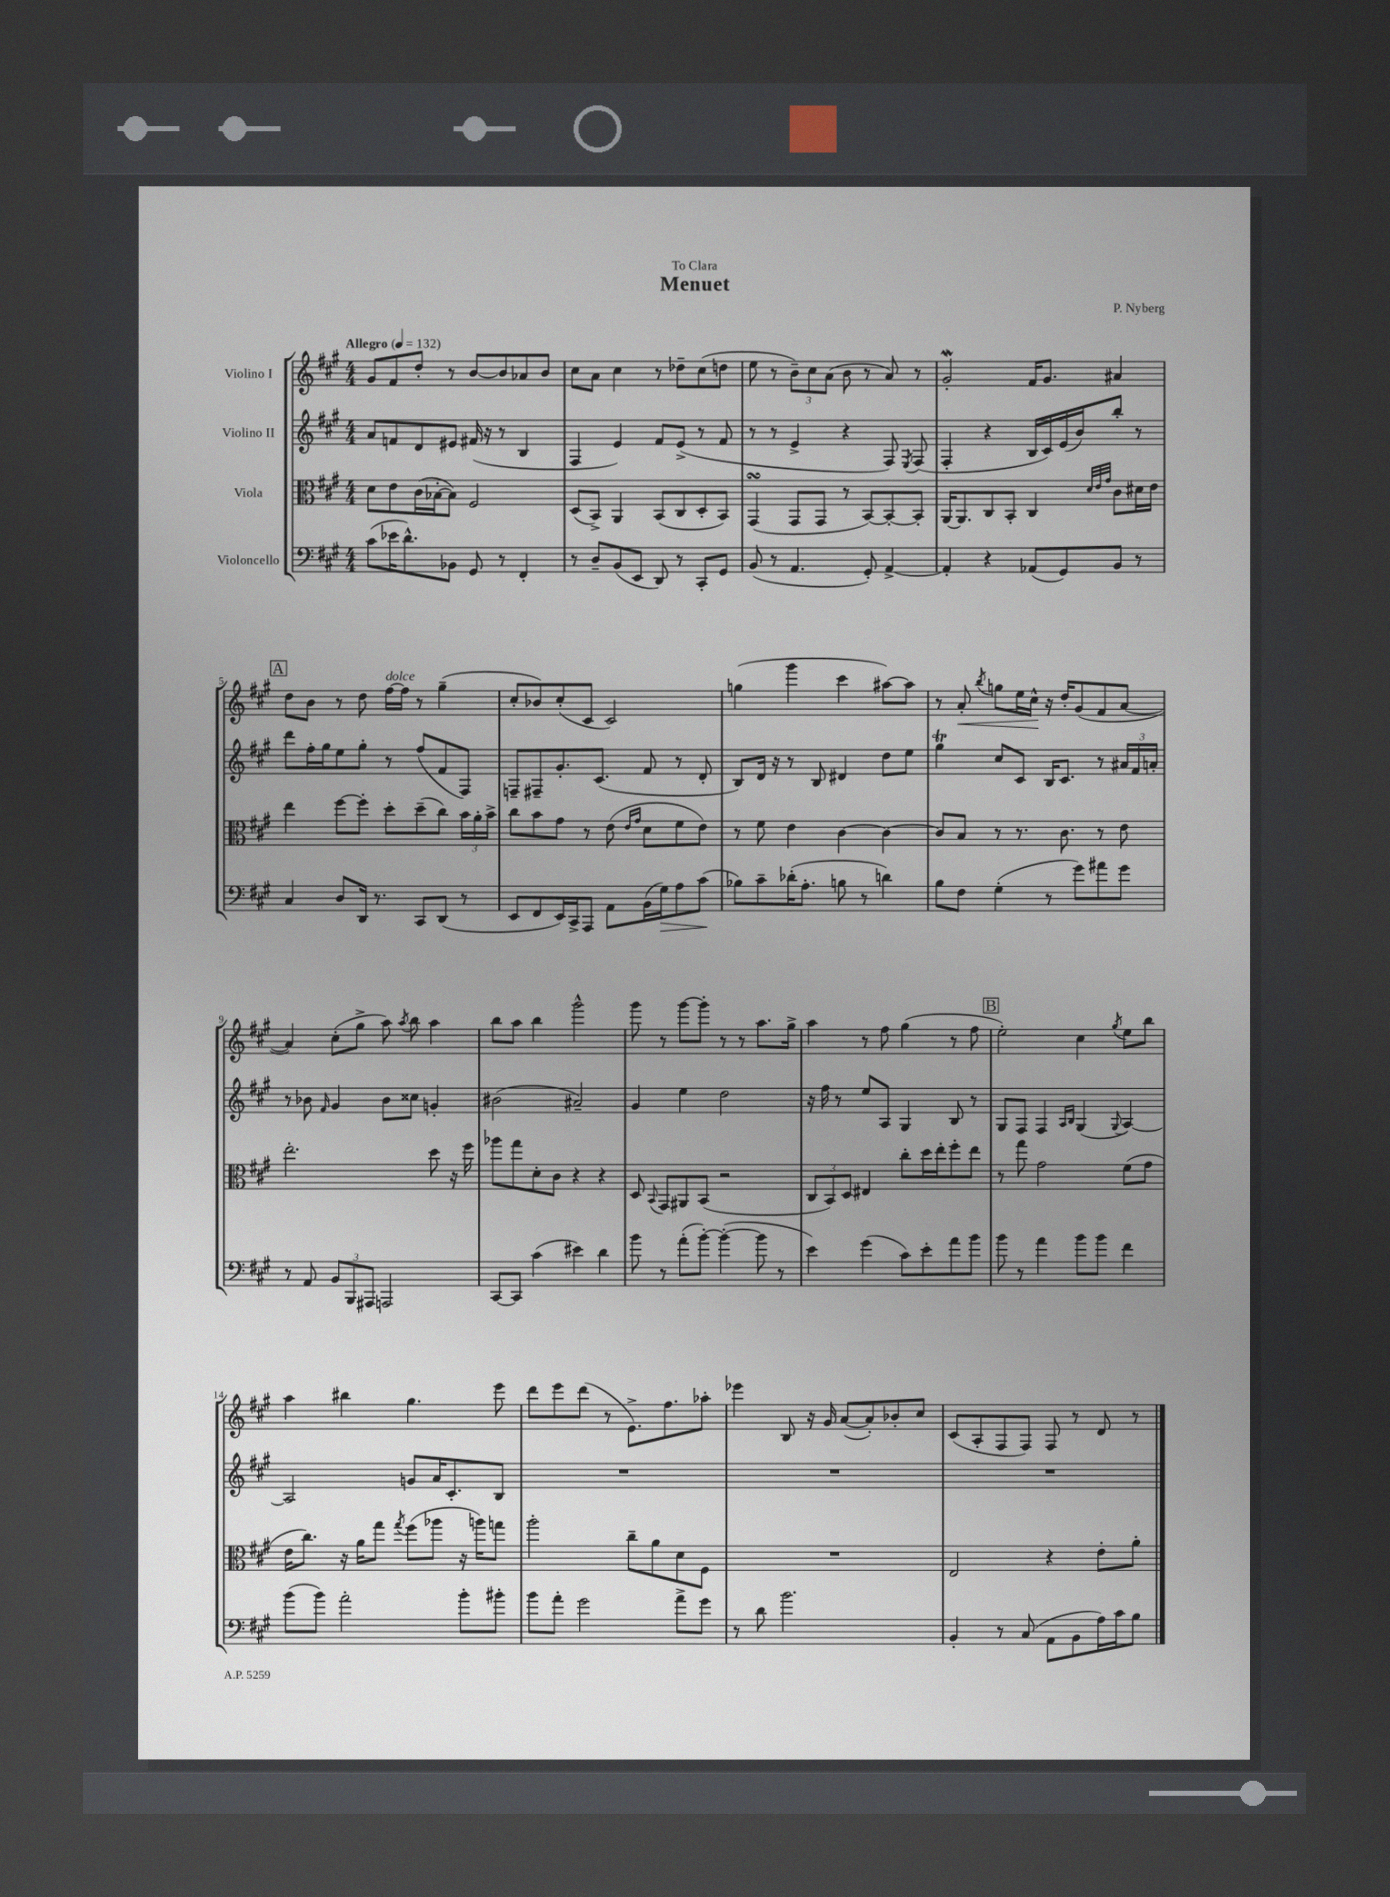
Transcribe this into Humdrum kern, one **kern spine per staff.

**kern	**kern	**kern	**kern
*staff4	*staff3	*staff2	*staff1
*clefF4	*clefC3	*clefG2	*clefG2
*k[f#c#g#]	*k[f#c#g#]	*k[f#c#g#]	*k[f#c#g#]
*M4/4	*M4/4	*M4/4	*M4/4
*MM132	*MM132	*MM132	*MM132
(8c#	8d	8a	8g#
16e-	8e	8f	8f#
8.d^^)	.	.	.
.	(16c#	8d	8dd'
.	[16B-'	.	.
8BB-	8B-])	8e#	8r
8GG#	2F#	(16f#	[8b
.	.	16r	.
8r	.	8r	8b]
4FF#'	.	4B	8a-
.	.	.	8b
=	=	=	=
8r	(8D	4F#	8cc#
8D~	8BB^)	.	8a
(8BB	4AA	4e)	4cc#
8EE	.	.	.
8DD)	(8BB	8f#	8r
8r	8C#	(8e^	8dd-~
8CC#'	8D'	8r	(8cc#
8GG#	8BB)	8f#	8dd
=	=	=	=
(8BB	(4GG#	8r	8ee
8r	.	8r	8r
4.AA	8GG#	4e^	12b~)
.	.	.	12cc#
.	8GG#	.	.
.	.	.	(12a
.	8r	4r	8b
8GG#')	[8BB)	.	8r
[4AA^	8BB'_	8F#)	8a)
.	.	8qE	.
.	8BB']	(8F#	8r
=	=	=	=
4AA']	[16AA	4F#'	2g#'
.	8.AA]	.	.
4r	8C#	4r	.
.	8BB'	.	.
(8AA-	4C#	16B	16f#
.	.	16c#)	8.g#
8GG#)	.	(16e	.
.	.	16b)	.
.	32qqd	.	.
.	32qqe	.	.
.	32qqg#	.	.
8BB	8c#	8bb'	4a#
8r	16d#	8r	.
.	16e	.	.
=	=	=	=
4C#	4ee	8ddd	8dd
.	.	16ff#'	8b
.	.	16gg#	.
8D	[8ff#	8ee	8r
16DD	8ff#']	8gg#'	8dd
8.r	.	.	.
.	8dd'	8r	[16ff#
.	.	.	16ff#]
8CC#	(8dd~	(8ff#	8r
(8DD	8cc#)	8f#	(4gg#~
8r	24b	8F#)	.
.	24a'	.	.
.	24b^	.	.
=	=	=	=
8EE	8cc#	8F~	8cc#'
8FF#	8b	8F#~	8b-)
16EE)	8g#	8.g#'	(8cc#'
16CC#^	.	.	.
8AAA	8r	.	8c#
.	.	(8.c#	.
8AA	(8e	.	2c#)
.	16qqe	.	.
.	16qqg#	.	.
(16BB	8d	8f#	.
16G#)	.	.	.
8A	8f#	8r	.
(8c#	8e)	8d'	.
=	=	=	=
8B-)	8r	8B)	(4gg
8c#~	8f#	16d	.
.	.	16r	.
(16d-'	4e	8r	4ggg#
8.A'	.	.	.
.	.	8B	.
8B	[4c#	4d#	4ccc#
8r	.	.	.
4d)	4c#_	8dd	[8aa#)
.	.	8ee	8aa#]
=	=	=	=
8B	8c#]	4gg#	8r
8F#	8B	.	8a'
.	.	.	8qbb
(4G#'	8r	8cc#	8gg
.	8.r	8c#	16ee
.	.	.	16cc#^^
8r	.	16B	16r
.	8.c#	8.c#	16dd'
8g#)	.	.	(8g#
8a#	8r	8r	8f#
8g#	8e	24a#	[8a
.	.	24f#	.
.	.	24a'	.
=	=	=	=
8r	2.ee'	8r	4a])
8AA	.	8b-	.
.	.	16qqf#	.
12BB	.	4g#	(8cc#'
12BBB	.	.	.
.	.	.	8gg#^
12AAA#	.	.	.
2AAA	.	8b-	8aa)
.	.	.	8qaa
.	.	8cc##	8bb
.	8dd	4g'	4aa
.	16r	.	.
.	16ff#	.	.
=	=	=	=
[8CC#	8aa-	(2b#	8bb
8CC#]	8gg#	.	8aa
(4c#	8d'	.	4bb
.	8c#	.	.
4e#)	4r	2a#~)	2ggg#^^
4d	4r	.	.
=	=	=	=
8b	8D	4g#	8ggg#
.	8qqBB	.	.
8r	8GG#	.	8r
(8a'	8AA#	4ee	[8ggg#
[8b')	(8BB	.	8ggg#']
(4b'_	2r	2dd	8r
.	.	.	8r
8b]	.	.	8.aa
8r	.	.	.
.	.	.	16gg#^
=	=	=	=
4e)	12C#	16r	4aa
.	.	16ff#	.
.	12BB)	.	.
.	.	8r	.
.	12D	.	.
(4g#	4E#	8ee	8r
.	.	8A	8ff#
8c#)	8cc#'	4G#	(4gg#
8e'	16dd	.	.
.	16ee'	.	.
8a	8ff#'	8B	8r
8b	8ee	8r	8ff#
=	=	=	=
8b	8r	8G#	2ee')
8r	8gg#	8F#	.
4a	2g#	4F#	.
.	.	16qqA	.
.	.	16qqB	.
8b	.	(4G#	4cc#
8b	.	.	.
.	.	8qqG#	8qgg#
4f#	(8f#	[4A)	8ee
.	8g#	.	8bb
=	=	=	=
(8b	16e	2A]	4aa
.	8.cc#)	.	.
8b)	.	.	.
2a'	16r	.	4bb#
.	16a	.	.
.	8gg#	.	.
.	8qgg#	.	.
.	(8ff#	8g	4.gg#
.	8aa-	16a	.
.	.	8.c#'	.
8b'	16r	.	.
.	16aa)	.	.
8b#'	8gg	8B	8eee
=	=	=	=
8b	2aa'	1r	8ddd
8a'	.	.	8eee
2g#	.	.	(8ddd
.	.	.	8r
.	8cc#~	.	8.e^)
.	8a	.	.
.	.	.	8.ff#
8a^	8d	.	.
8g#	8F#	.	8aa-'
=	=	=	=
8r	1r	1r	4eee-
8d	.	.	.
2.b	.	.	8B
.	.	.	16r
.	.	.	16g#
.	.	.	([8a
.	.	.	8a'])
.	.	.	8b-'
.	.	.	8cc#
=	=	=	=
4BB'	2E	1r	(8c#
.	.	.	8A'
8r	.	.	8F#
(8C#	.	.	8F#)
8AA	4r	.	8F#
8BB	.	.	8r
16A)	8e'	.	8d
16c#	.	.	.
8B	8a'	.	8r
==	==	==	==
*-	*-	*-	*-
